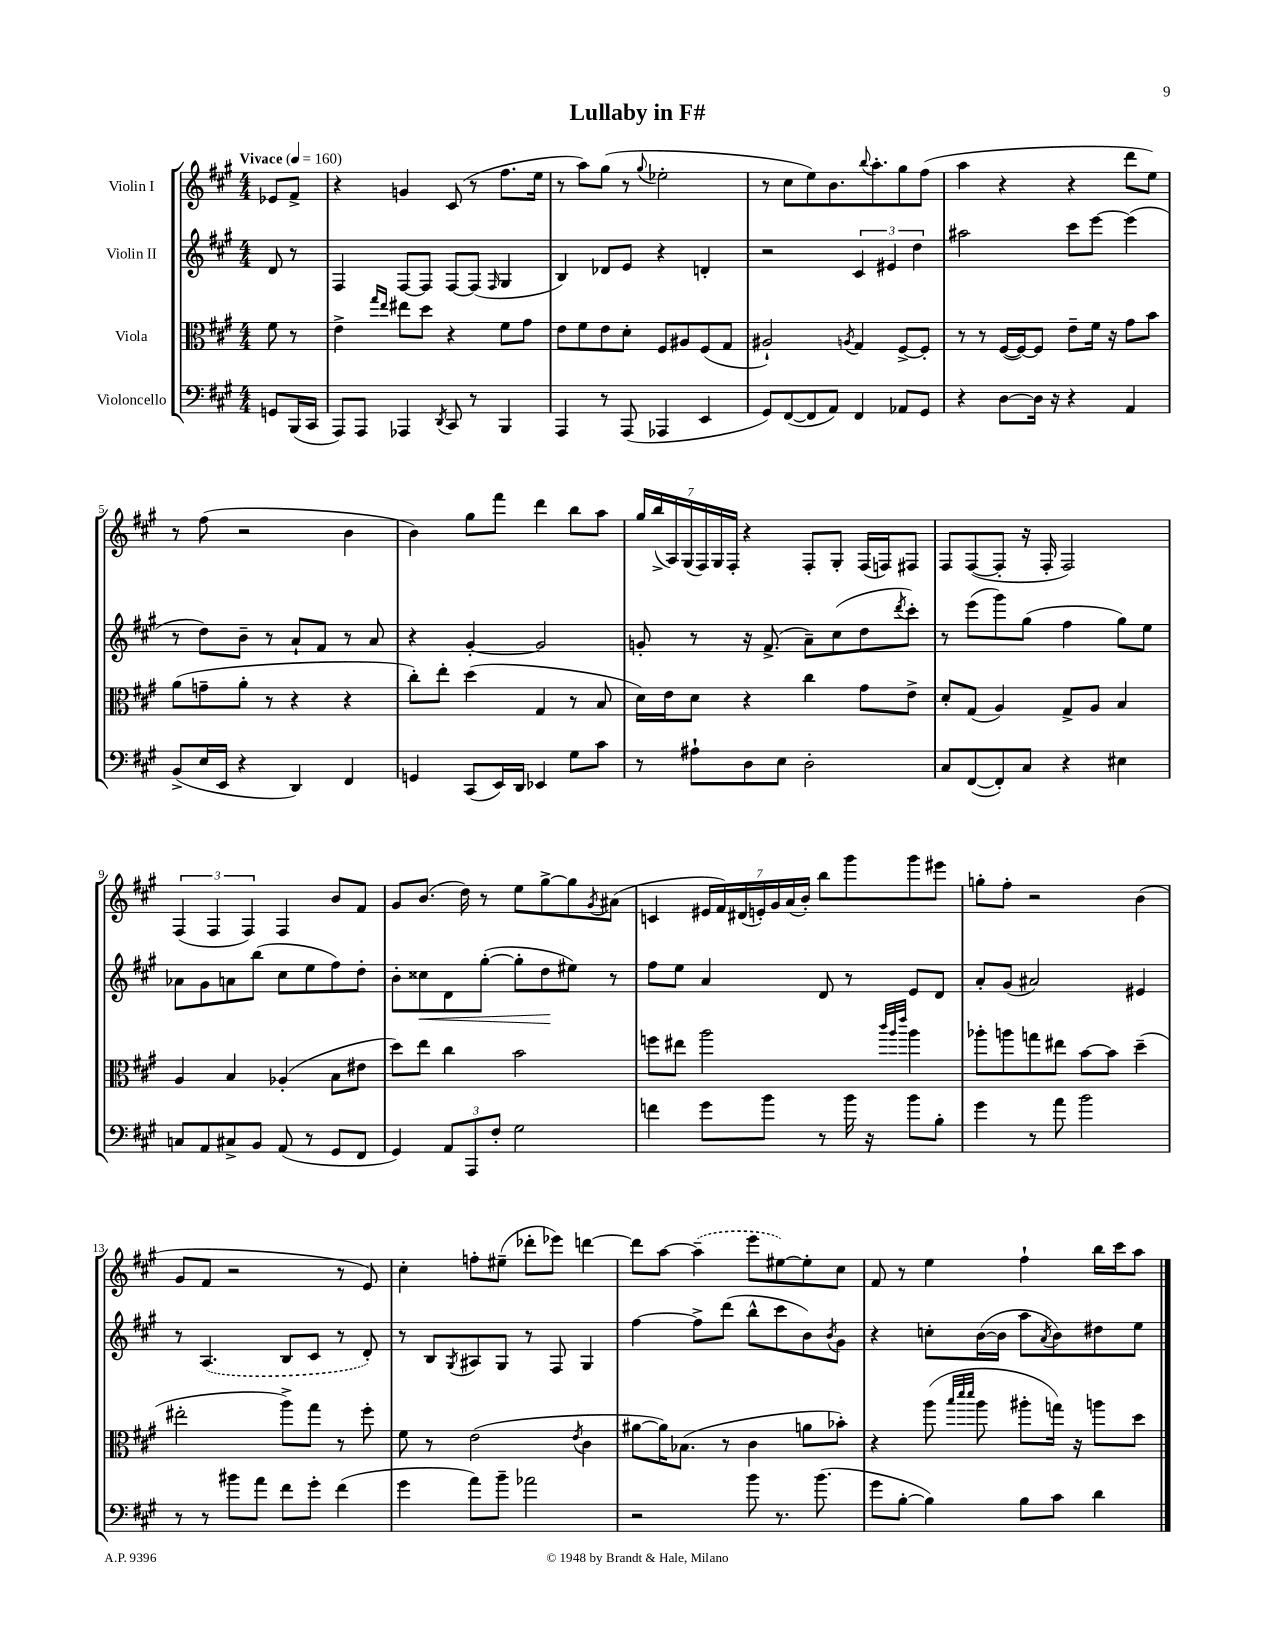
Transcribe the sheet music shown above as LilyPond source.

\header { title = "Lullaby in F#" }
<<
\new StaffGroup <<
\new Staff = "s0" \with { instrumentName = "Violin I" } {
    \clef treble \key a \major \numericTimeSignature \time 4/4 \partial 4 \tempo "Vivace" 4 = 160
    ees'8 fis'8-> |
    r4 g'4 cis'8( r8 fis''8. e''16 |
    r8 a''8) gis''8( r8 \appoggiatura { gis''8 } ees''2-. |
    r8 cis''8 e''8) b'8. \appoggiatura { b''8 } a''8.-. gis''8 fis''8( |
    a''4 r4 r4 d'''8 e''8) |
    r8 fis''8( r2 b'4 |
    b'4) gis''8 fis'''8 d'''4 b''8 a''8 |
    \tuplet 7/4 { gis''16 b''16->( a16) gis16( fis16) gis16 fis16-. } r4 fis8-. gis8-. fis16( f16) fis8 |
    fis8 fis8~( fis8-. r16 fis16-. fis2) |
    \tuplet 3/2 { fis4( fis4 fis4) } fis4 b'8 fis'8 |
    gis'8 b'8.( d''16) r8 e''8 gis''8~-> gis''8 \acciaccatura { gis'8 } ais'8( |
    c'4 \tuplet 7/4 { eis'16 fis'16) dis'16( e'16-.) gis'16 a'16( b'16-.) } b''8 gis'''8 gis'''8 eis'''8 |
    g''8-. fis''8-. r2 b'4( |
    gis'8 fis'8 r2 r8 e'8) |
    cis''4-. f''8-. eis''8--( des'''8-. ees'''8) d'''4~ |
    d'''8 a''8~ \once \slurDashed a''4--( e'''8 eis''8~) eis''8-. cis''8 |
    fis'8 r8 e''4 fis''4-! b''16 cis'''16 a''8 \bar "|." |
}
\new Staff = "s1" \with { instrumentName = "Violin II" } {
    \clef treble \key a \major \numericTimeSignature \time 4/4 \partial 4
    d'8 r8 |
    fis4 fis8~ fis8 fis8~ fis8( \grace { fis16 } gis4 |
    b4) des'8 e'8 r4 d'4-. |
    r2 \tuplet 3/2 { cis'4 eis'4 d''4 } |
    ais''2 cis'''8 e'''8~ e'''4( |
    r8 d''8) b'8-- r8 a'8-! fis'8 r8 a'8 |
    r4 gis'4~-. gis'2 |
    g'8-. r8 r16 fis'8.->( a'8--) cis''8( d''8 \acciaccatura { d'''8 } cis'''8-.) |
    r8 e'''8( gis'''8) gis''8( fis''4 gis''8) e''8 |
    aes'8 gis'8 a'8 b''8( cis''8 e''8 fis''8) d''8-. |
    b'8-. cisis''8\< d'8 gis''8~-.( gis''8-. d''8\! eis''8) r8 |
    fis''8 e''8 a'4 d'8 r8 e'8 d'8 |
    a'8-. gis'8( ais'2) eis'4 |
    r8 \once \slurDashed a4.( b8 cis'8 r8 d'8-.) |
    r8 b8 \acciaccatura { gis8 } ais8 gis8 r8 fis8 gis4 |
    fis''4~ fis''8-> d'''8( b''8-^ cis'''8 b'8) \acciaccatura { b'8 } gis'8 |
    r4 c''8-. b'16~( b'16 a''8 \acciaccatura { a'8 } b'8) dis''8 e''8 \bar "|." |
}
\new Staff = "s2" \with { instrumentName = "Viola" } {
    \clef alto \key a \major \numericTimeSignature \time 4/4 \partial 4
    fis'8 r8 |
    e'4-> \grace { gis''16 e''16 } eis''8 d''8 r4 fis'8 gis'8 |
    e'8 fis'8 e'8 d'8-. fis8 ais8 fis8( gis8 |
    ais2-!) \acciaccatura { a8 } gis4 fis8~-> fis8-. |
    r8 r8 fis16~( fis16~) fis8 e'8-- fis'16 r16 gis'8 b'8 |
    a'8( g'8-- a'8-. r8 r4 r4 |
    cis''8-.) e''8-. d''4( gis4 r8 b8 |
    d'16) e'16 d'8 r4 cis''4 gis'8 e'8-> |
    d'8-. gis8( a4) gis8-> a8 b4 |
    a4 b4 aes4-.( b8 eis'8 |
    d''8) e''8 cis''4 b'2 |
    f''8 eis''8 a''2 \grace { cis'''32 a''32 e'''32 } a''4 |
    aes''8-. a''8 g''8 eis''8 b'8~ b'8 d''4--( |
    eis''2-. a''8->) gis''8 r8 fis''8-. |
    fis'8 r8 e'2( \acciaccatura { e'8 } cis'4 |
    ais'8~ ais'16) bes8.( r8 cis'4 a'8 bes'8-.) |
    r4 a''8( \grace { b''32 d'''32 d'''32 } a''8 ais''8-. g''16) r16 a''8 d''8 \bar "|." |
}
\new Staff = "s3" \with { instrumentName = "Violoncello" } {
    \clef bass \key a \major \numericTimeSignature \time 4/4 \partial 4
    g,8 b,,16( cis,16 |
    a,,8) a,,8 aes,,4 \acciaccatura { d,8 } cis,8 r8 b,,4 |
    a,,4 r8 a,,8( aes,,4 e,4 |
    gis,8) fis,8~( fis,8 a,8) fis,4 aes,8 gis,8 |
    r4 d8~ d16 r16 r4 a,4 |
    b,8->( e16 e,16 r4 d,4) fis,4 |
    g,4 cis,8( e,16) d,16 ees,4 gis8 cis'8 |
    r8 ais8-! d8 e8 d2-. |
    cis8 fis,8~( fis,8-.) cis8 r4 eis4 |
    c8 a,8 cis8-> b,8 a,8( r8 gis,8 fis,8 |
    gis,4) \tuplet 3/2 { a,8 a,,8 fis8-. } gis2 |
    f'4 gis'8 b'8 r8 b'16 r16 b'8 b8-. |
    gis'4 r8 a'8 b'2 |
    r8 r8 bis'8 a'8 fis'8 gis'8-. fis'4( |
    gis'4 a'8) b'8-- aes'2 |
    r2 b'8 r8. b'8.( |
    gis'8 b8~-. b4) b8 cis'8 d'4 \bar "|." |
}
>>
>>
